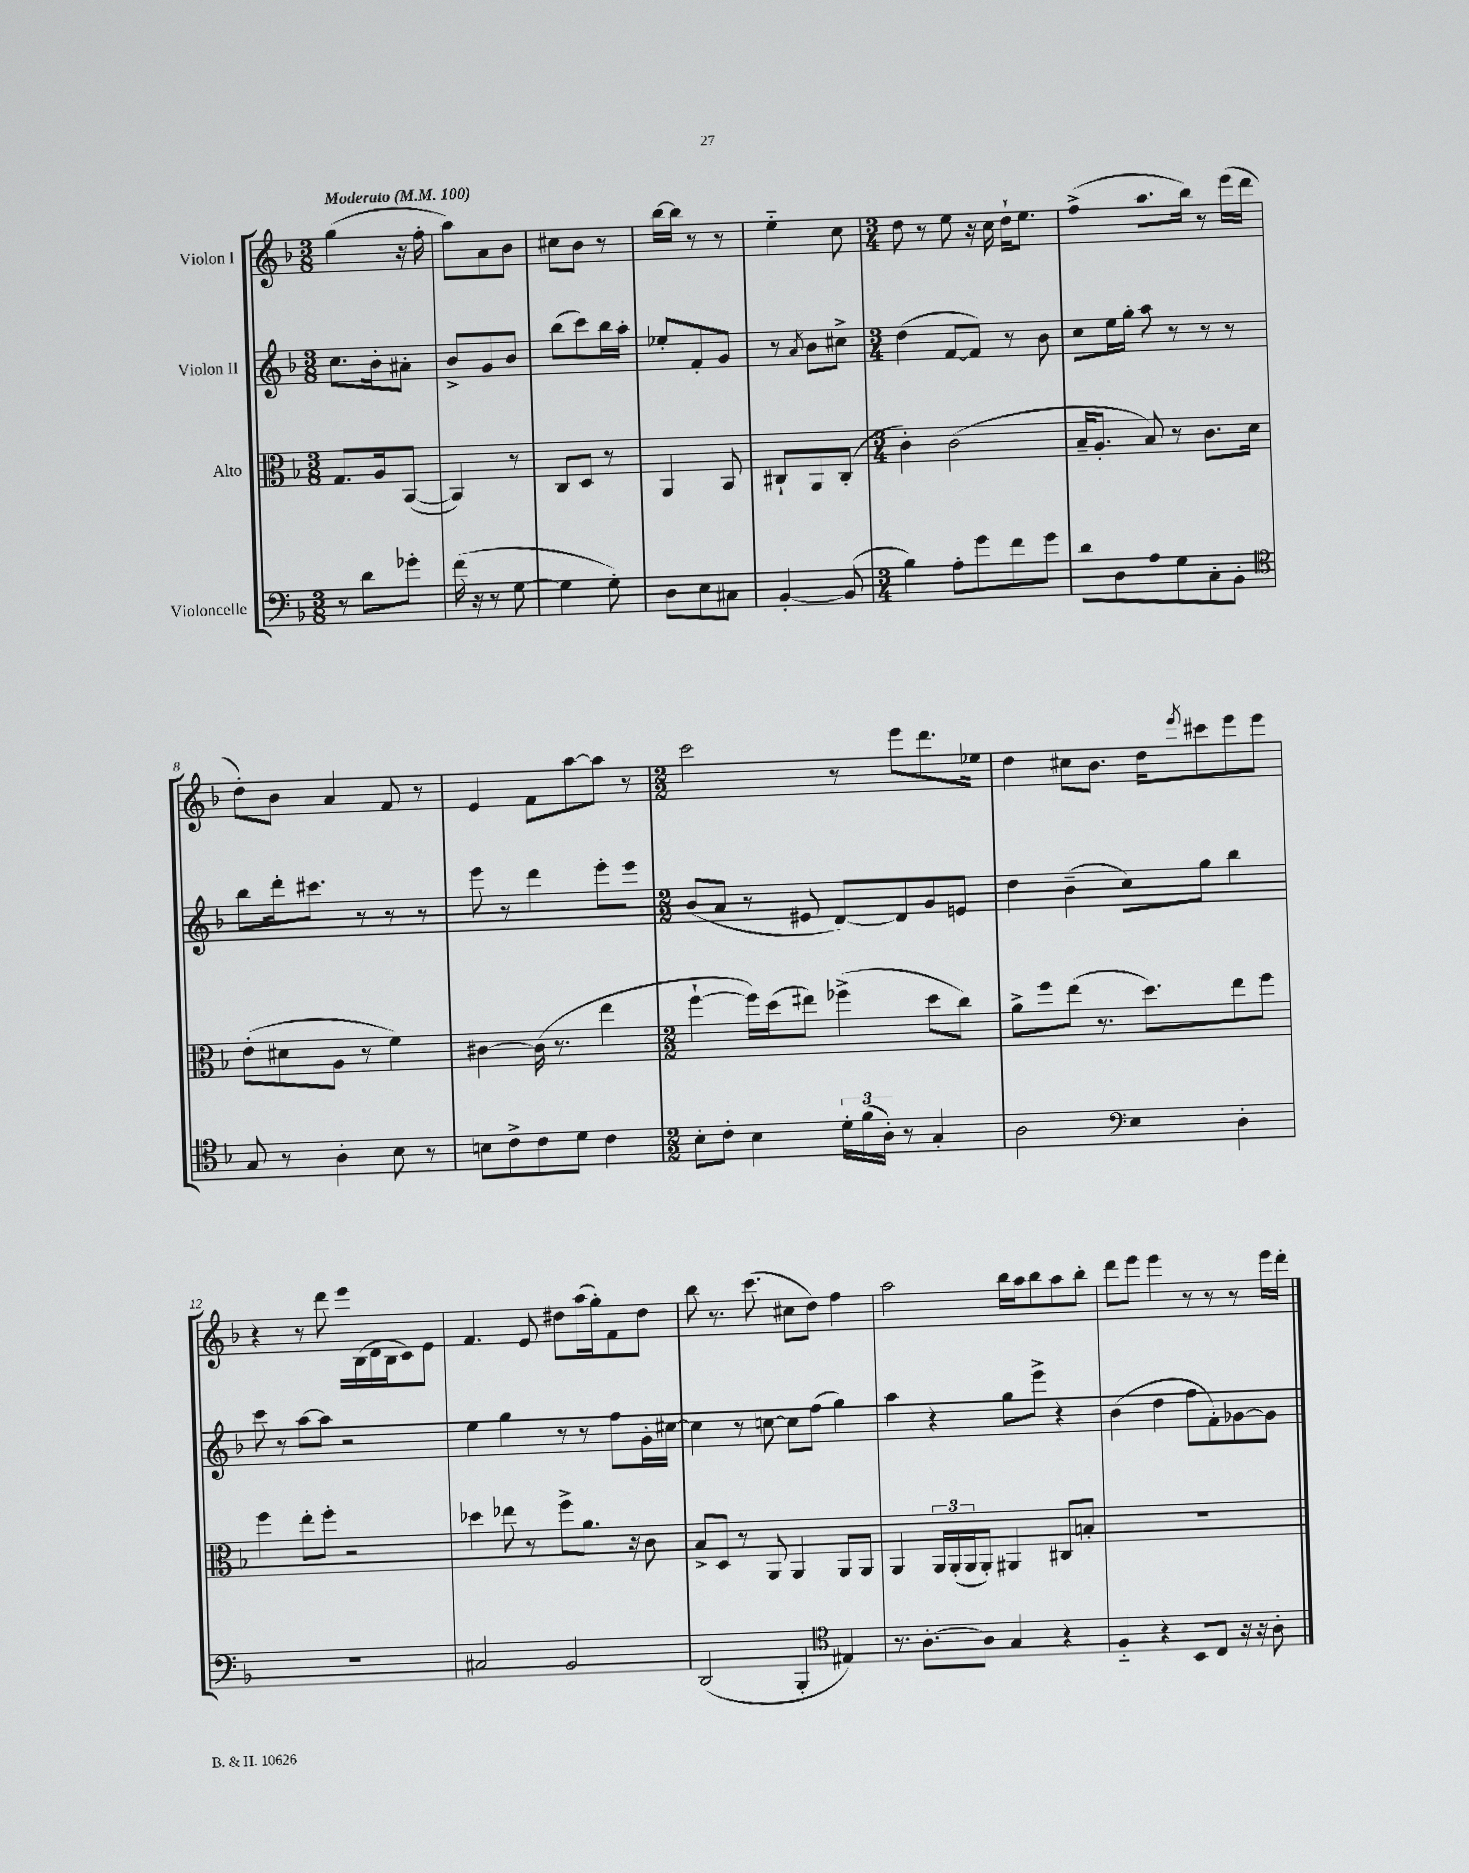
<<
\new StaffGroup <<
\new Staff = "s0" \with { instrumentName = "Violon I" } {
    \clef treble \key f \major \numericTimeSignature \time 3/8 \tempo "Moderato" 4 = 100
    g''4( r16 f''16-. |
    a''8) a'8 bes'8 |
    cis''8 bes'8 r8 |
    bes''16~ bes''16 r8 r8 |
    e''4-_ c''8 |
    \numericTimeSignature \time 3/4 d''8 r8 e''8 r16 c''16 d''16-! e''8. |
    f''4->( a''8. bes''16) r8 e'''16( d'''16 |
    d''8-.) bes'8 a'4 f'8 r8 |
    e'4 f'8 a''8~ a''8 r8 |
    \numericTimeSignature \time 2/2 c'''2 r8 e'''8 d'''8. ees''16 |
    d''4 cis''8 bes'8. d''16 \acciaccatura { e'''8 } cis'''8 e'''8 e'''8 |
    r4 r8 d'''8 e'''16 bes16( d'16 bes16 c'8) e'8 |
    f'4. e'8 dis''8 a''16( g''16-.) f'8 dis''8 |
    bes''8 r8. c'''8.( cis''8 d''8) f''4 |
    a''2 bes''16 a''16 bes''8 a''8 bes''8-. |
    d'''8 e'''8 e'''4 r8 r8 r8 e'''16 d'''16-. \bar "|." |
}
\new Staff = "s1" \with { instrumentName = "Violon II" } {
    \clef treble \key f \major \numericTimeSignature \time 3/8
    c''8. bes'16-. ais'8-. |
    bes'8-> g'8 bes'8 |
    bes''8( c'''8) bes''16 a''16-. |
    ees''8-. f'8-. g'8 |
    r8 \acciaccatura { a'8 } bes'8 cis''8-> |
    \numericTimeSignature \time 3/4 d''4( f'8~ f'8) r8 bes'8 |
    c''8 e''16 g''16-. a''8 r8 r8 r8 |
    bes''8 d'''16-. cis'''8. r8 r8 r8 |
    e'''8 r8 d'''4 e'''8-. e'''8 |
    \numericTimeSignature \time 2/2 bes'8( a'8 r8 eis'8 d'8~) d'8 g'8 e'8 |
    d''4 bes'4--( c''8) g''8 bes''4 |
    c'''8 r8 a''8~ a''8 r2 |
    e''4 g''4 r8 r8 f''8 g'16-. cis''16~ |
    cis''4 r8 c''8~ c''8 f''8( g''4) |
    a''4 r4 g''8 e'''8-> r4 |
    bes'4( d''4 f''8 f'8-.) ges'8~ ges'8 \bar "|." |
}
\new Staff = "s2" \with { instrumentName = "Alto" } {
    \clef alto \key f \major \numericTimeSignature \time 3/8
    g8. a16 bes,8~( |
    bes,4) r8 |
    c8 d8 r8 |
    a,4 bes,8 |
    cis8-! a,8 cis8-.( |
    \numericTimeSignature \time 3/4 c'4-.) c'2( |
    bes16-- a8.-. bes8) r8 c'8. d'16 |
    e'8-.( dis'8 a8 r8 f'4) |
    cis'4~ cis'16( r8. e''4 |
    \numericTimeSignature \time 2/2 f''4~-! f''16) d''16( eis''8) fes''4->( d''8 c''8) |
    a'8-> f''8 e''8( r8. d''8.) e''8 f''8 |
    f''4 e''8-. f''8-. r2 |
    des''4 ees''8 r8 f''8-> a'8. r16 c'8 |
    bes8-> d8 r8 a,8 a,4 a,8 a,8 |
    a,4 \tuplet 3/2 { a,16 a,16-.( a,16 } a,8-.) ais,4 cis8 b8-. |
    R1 \bar "|." |
}
\new Staff = "s3" \with { instrumentName = "Violoncelle" } {
    \clef bass \key f \major \numericTimeSignature \time 3/8
    r8 d'8 ges'8-. |
    f'16( r16 r8 g8~ |
    g4 g8-.) |
    d8 e8 cis8 |
    bes,4~-. bes,8( |
    \numericTimeSignature \time 3/4 bes4) a8-. g'8 f'8 g'8 |
    d'8 d8 a8 g8 c8-. bes,8-. |
    \clef tenor g8 r8 a4-. bes8 r8 |
    b8 c'8-> c'8 d'8 c'4 |
    \numericTimeSignature \time 2/2 bes8-. c'8-. bes4 \tuplet 3/2 { d'16-. f'16( a16-.) } r8 g4-. |
    a2 \clef bass e4 d4-. |
    R1 |
    cis2 bes,2 |
    d,2( bes,,4-. \clef tenor eis4) |
    r8. a8.~-. a8 g4 r4 |
    f4-_ r4 bes,8 c8 r16 r16 a8-. \bar "|." |
}
>>
>>
